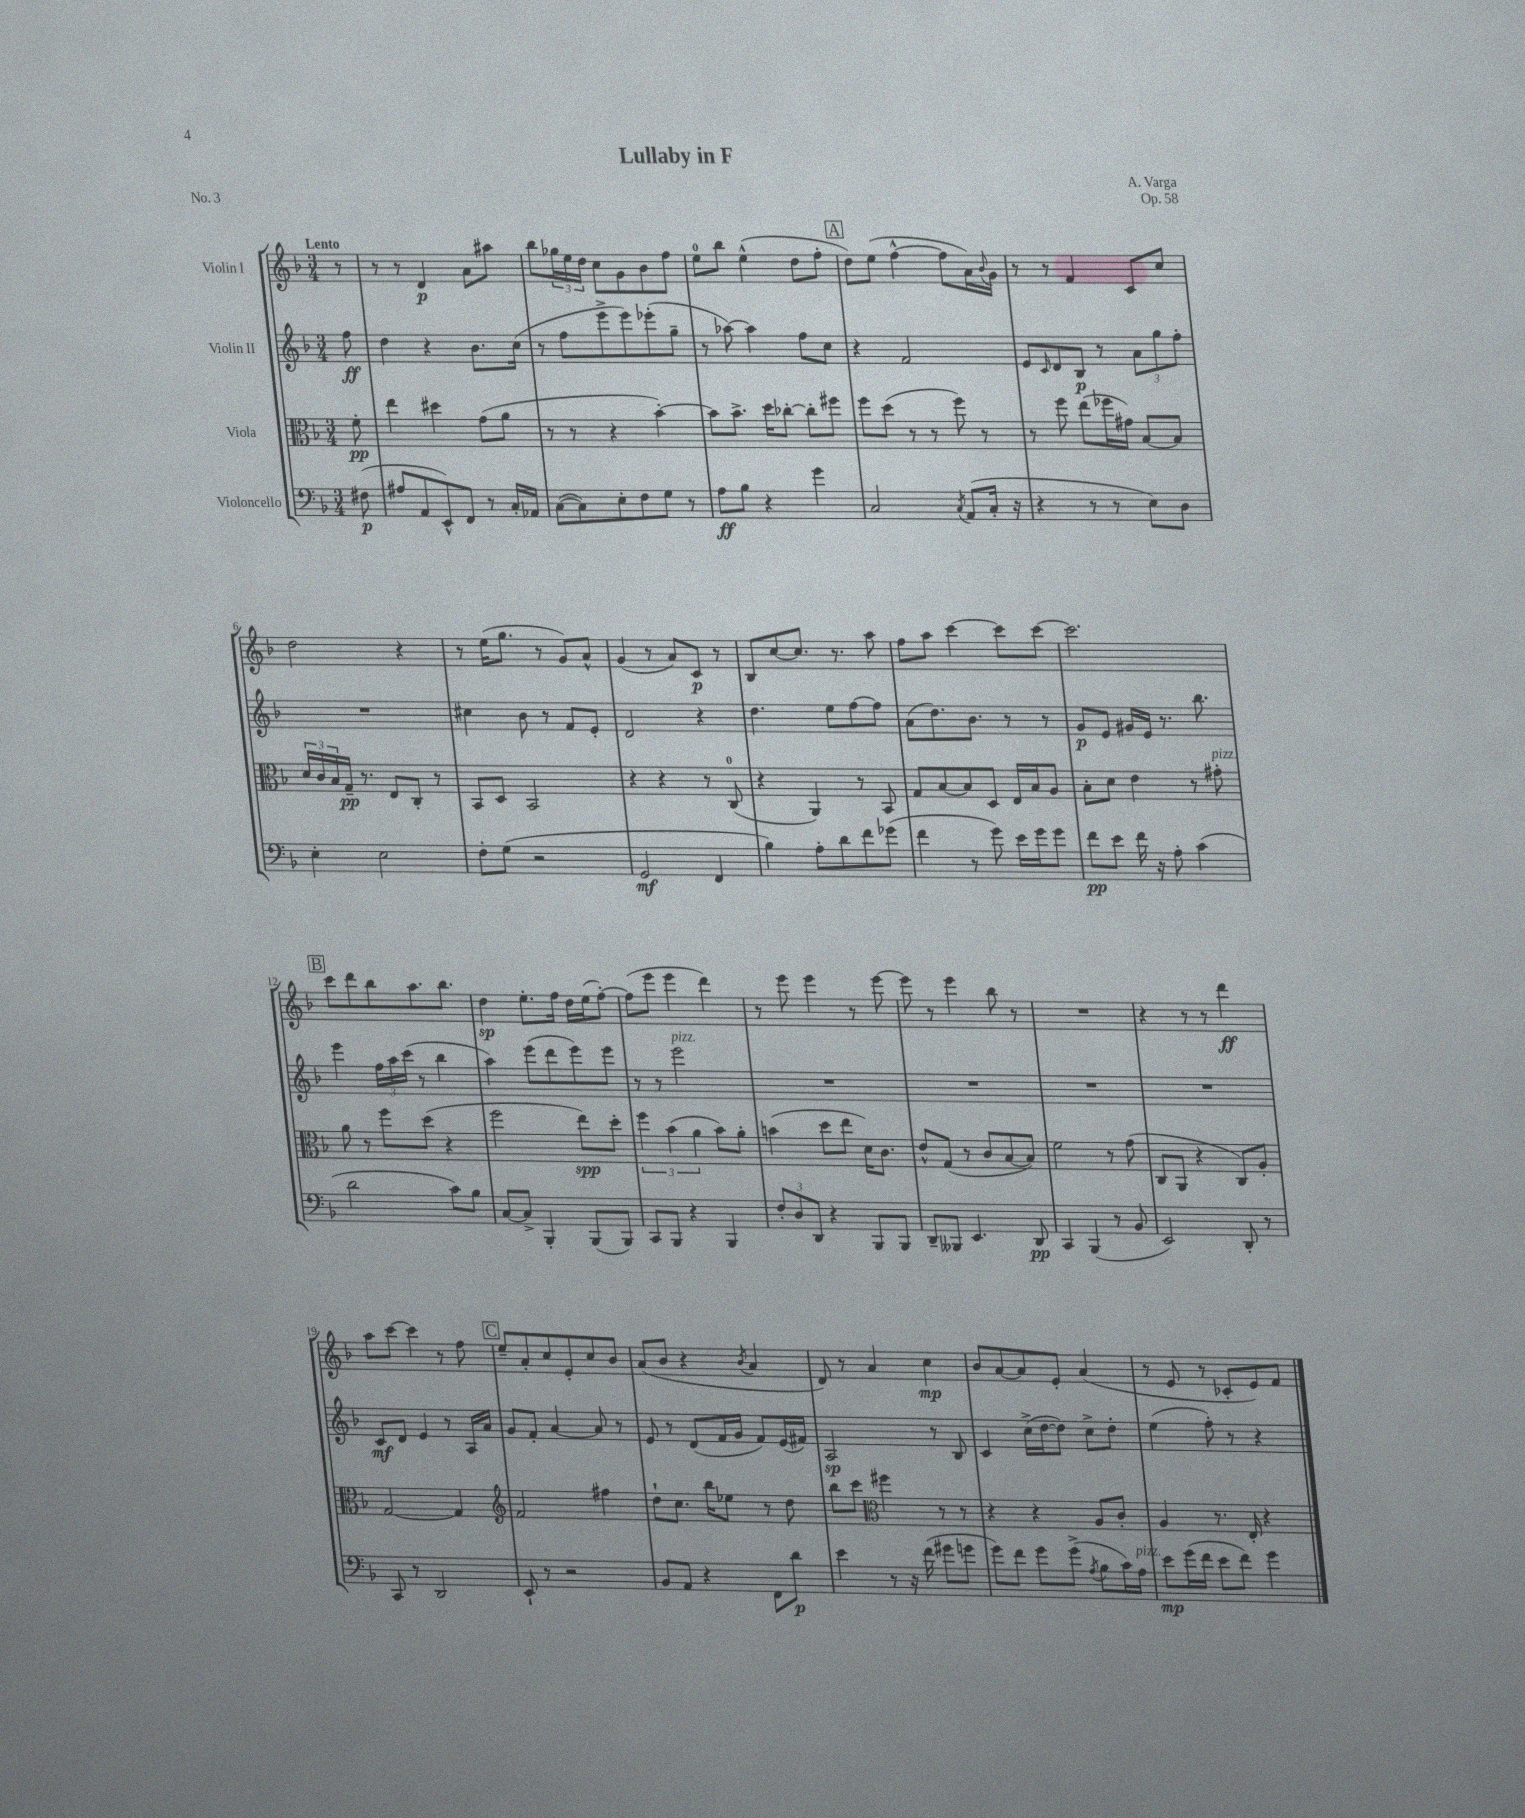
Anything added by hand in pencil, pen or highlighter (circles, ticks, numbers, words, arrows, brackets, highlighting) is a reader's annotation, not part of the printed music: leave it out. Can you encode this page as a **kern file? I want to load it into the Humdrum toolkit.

**kern	**kern	**kern	**kern
*staff4	*staff3	*staff2	*staff1
*clefF4	*clefC3	*clefG2	*clefG2
*k[b-]	*k[b-]	*k[b-]	*k[b-]
*M3/4	*M3/4	*M3/4	*M3/4
(8F#	8f'	8ff	8r
=	=	=	=
8A#	4ee	4dd	8r
8AA	.	.	8r
8EE^^)	4dd#	4r	4d
8FF	.	.	.
8r	(8g	8.b-	8a
16C'	8a	.	8aa#
16AA-	.	(16cc	.
=	=	=	=
([8C	8r	8r	8bb-
8C])	8r	8ff	24gg-
.	.	.	24ee
.	.	.	24dd
8E'	4r	8eee^	8cc
8F	.	8eee)	8g
8G	[4b-')	(8eee-'	8b-
8r	.	8gg~	8ff
=	=	=	=
8A	8b-]	8r	8ee
8B-	8.b-^	[8aa-)	8bb-
4r	.	4aa-]	(4ee^^
.	16dd	.	.
.	[8cc-'	.	.
4g	8cc-']	8ff	8dd
.	8ff#	8cc	8ff'
=	=	=	=
2C	8ff	4r	8dd)
.	(8dd	.	(8ee
.	8r	2f	[4ff^^
.	8r	.	.
8qC	.	.	.
(8AA	8ff)	.	8ff]
16C'	8r	.	16a)
.	.	.	8qqb-
16r	.	.	16g
=	=	=	=
4r	8r	8e	8r
.	.	16qqc	.
.	8ff	8d	8r
8r	(8ee	8B-	4f
8r	16ff-	8r	.
.	16g#)	.	.
8E)	[8B-	12a	8c
.	.	12gg	.
8D	8B-]	.	8cc
.	.	12ff'	.
=	=	=	=
4E'	24d	2.r	2dd
.	24c	.	.
.	24B-	.	.
.	16G~	.	.
.	8.r	.	.
2E	.	.	.
.	8E	.	.
.	8C'	.	4r
.	8r	.	.
=	=	=	=
8F'	8BB-	4cc#	8r
(8G	8D	.	(16ee
.	.	.	8.gg
2r	2BB-	8b-	.
.	.	8r	8r
.	.	8f	8g)
.	.	8e'	8a^^
=	=	=	=
2GG	4r	2d	(4g
.	4r	.	8r
.	.	.	8a)
4FF	8r	4r	8c
.	(8C	.	8r
=	=	=	=
4B-)	4r	4.dd	8B-
.	.	.	[8cc
8A'	4AA)	.	8.cc]
8d	.	8ee	.
.	.	.	8.r
8f	8r	[8ff	.
(8g-	8BB-	8ff]	8aa
=	=	=	=
4f	8G	(8a	8ff
.	[8B-	8.dd)	8aa
8r	8B-]	.	[4ccc
.	.	8.b-	.
8g)	8D	.	.
16e	16E	8r	8ccc]
16g	16B-	.	.
8g	8A	8r	[8ccc
=	=	=	=
8f	8B-'	8g	2.ccc]
8e	8d	8e	.
16f	4e	16g#	.
16r	.	16e	.
8A'	.	8.r	.
(4c	8r	.	.
.	.	8.bb-	.
.	8g#'	.	.
=	=	=	=
2d	8a	4eee	8ccc
.	8r	.	8ddd
.	8ff	24ff	8bb-
.	.	24aa	.
.	.	(24ccc	.
.	(8dd	8r	8.aa
8c)	4r	4bb-	.
.	.	.	8.bb-
8B-	.	.	.
=	=	=	=
[8C	2ff	4aa)	4dd
8C^]	.	.	.
4BBB-'	.	(8eee	8.ee'
.	.	8ddd	.
.	.	.	16ff
(8BBB-	8ee)	8eee)	16dd
.	.	.	(16ee
8BBB-)	8dd'	8eee	[8ff')
=	=	=	=
8CC	6ff	8r	(8ff]
8BBB-	.	8r	8eee
.	(6b-	.	.
4r	.	2eee	4eee
.	6a	.	.
4BBB-	8b-)	.	4ddd)
.	8a'	.	.
=	=	=	=
12F'	(4b	2.r	8r
12D	.	.	.
.	.	.	8eee
12DD	.	.	.
4r	8dd	.	4eee
.	8ee	.	.
8BBB-	16d)	.	8r
.	8.c	.	.
8BBB-	.	.	[8eee
=	=	=	=
8DD~	8e^^	2.r	8eee]
8BBB--	(8G	.	8r
4.EE	8r	.	4eee
.	8c	.	.
.	[8B-	.	8bb-
8DD	8B-])	.	8r
=	=	=	=
4CC	2f	2.r	2.r
(4BBB-	.	.	.
8r	8r	.	.
8BB-	(8g	.	.
=	=	=	=
2EE)	8C	2.r	4r
.	8AA	.	.
.	4r	.	8r
.	.	.	8r
8DD'	8C)	.	4ddd
8r	8A'	.	.
=	=	=	=
8CC	[2G	8c	8aa
8r	.	8d	[8ccc
2DD	.	4e	4ccc]
.	4G]	8r	8r
.	.	16A	8ff
.	.	16a	.
=	=	=	=
*	*clefG2	*	*
8EE`	2f	8g	8ee~
8r	.	8f'	8a'
2r	.	[4a	8cc
.	.	.	8e'
.	4ff#	8a]	8cc
.	.	8r	8b-
=	=	=	=
8BB-	8dd`	8e	(8a
8AA	8.cc	8r	8b-
4r	.	(8d	4r
.	16bb-	.	.
.	8ee-	16f	.
.	.	16g	.
.	.	.	8qb-
8FF	8r	8f)	4a
8d	8dd	(16e	.
.	.	16f#)	.
=	=	=	=
4e	8bb-	2A	8d)
.	8ccc	.	8r
*	*clefC3	*	*
8r	4ff#	.	4a
16r	.	.	.
(16f	.	.	.
8g#	8r	8r	4cc
8g	8r	8B-	.
=	=	=	=
8g)	4r	4c	8b-
8f	.	.	[8a
8g	4r	(16cc^	8a]
.	.	[16dd	.
(8g^	.	8dd])	8e'
8qA	.	.	.
8B-	8A	8cc^	(4a
16c)	8c'	8dd'	.
16A	.	.	.
=	=	=	=
8e	4A	(4ee	8r
(16g	.	.	8e
16f	.	.	.
8e	8.r	8ff')	8r
8f)	.	8r	8c-'
.	16E'	.	.
4g	4r	4r	8e)
.	.	.	8f
==	==	==	==
*-	*-	*-	*-
